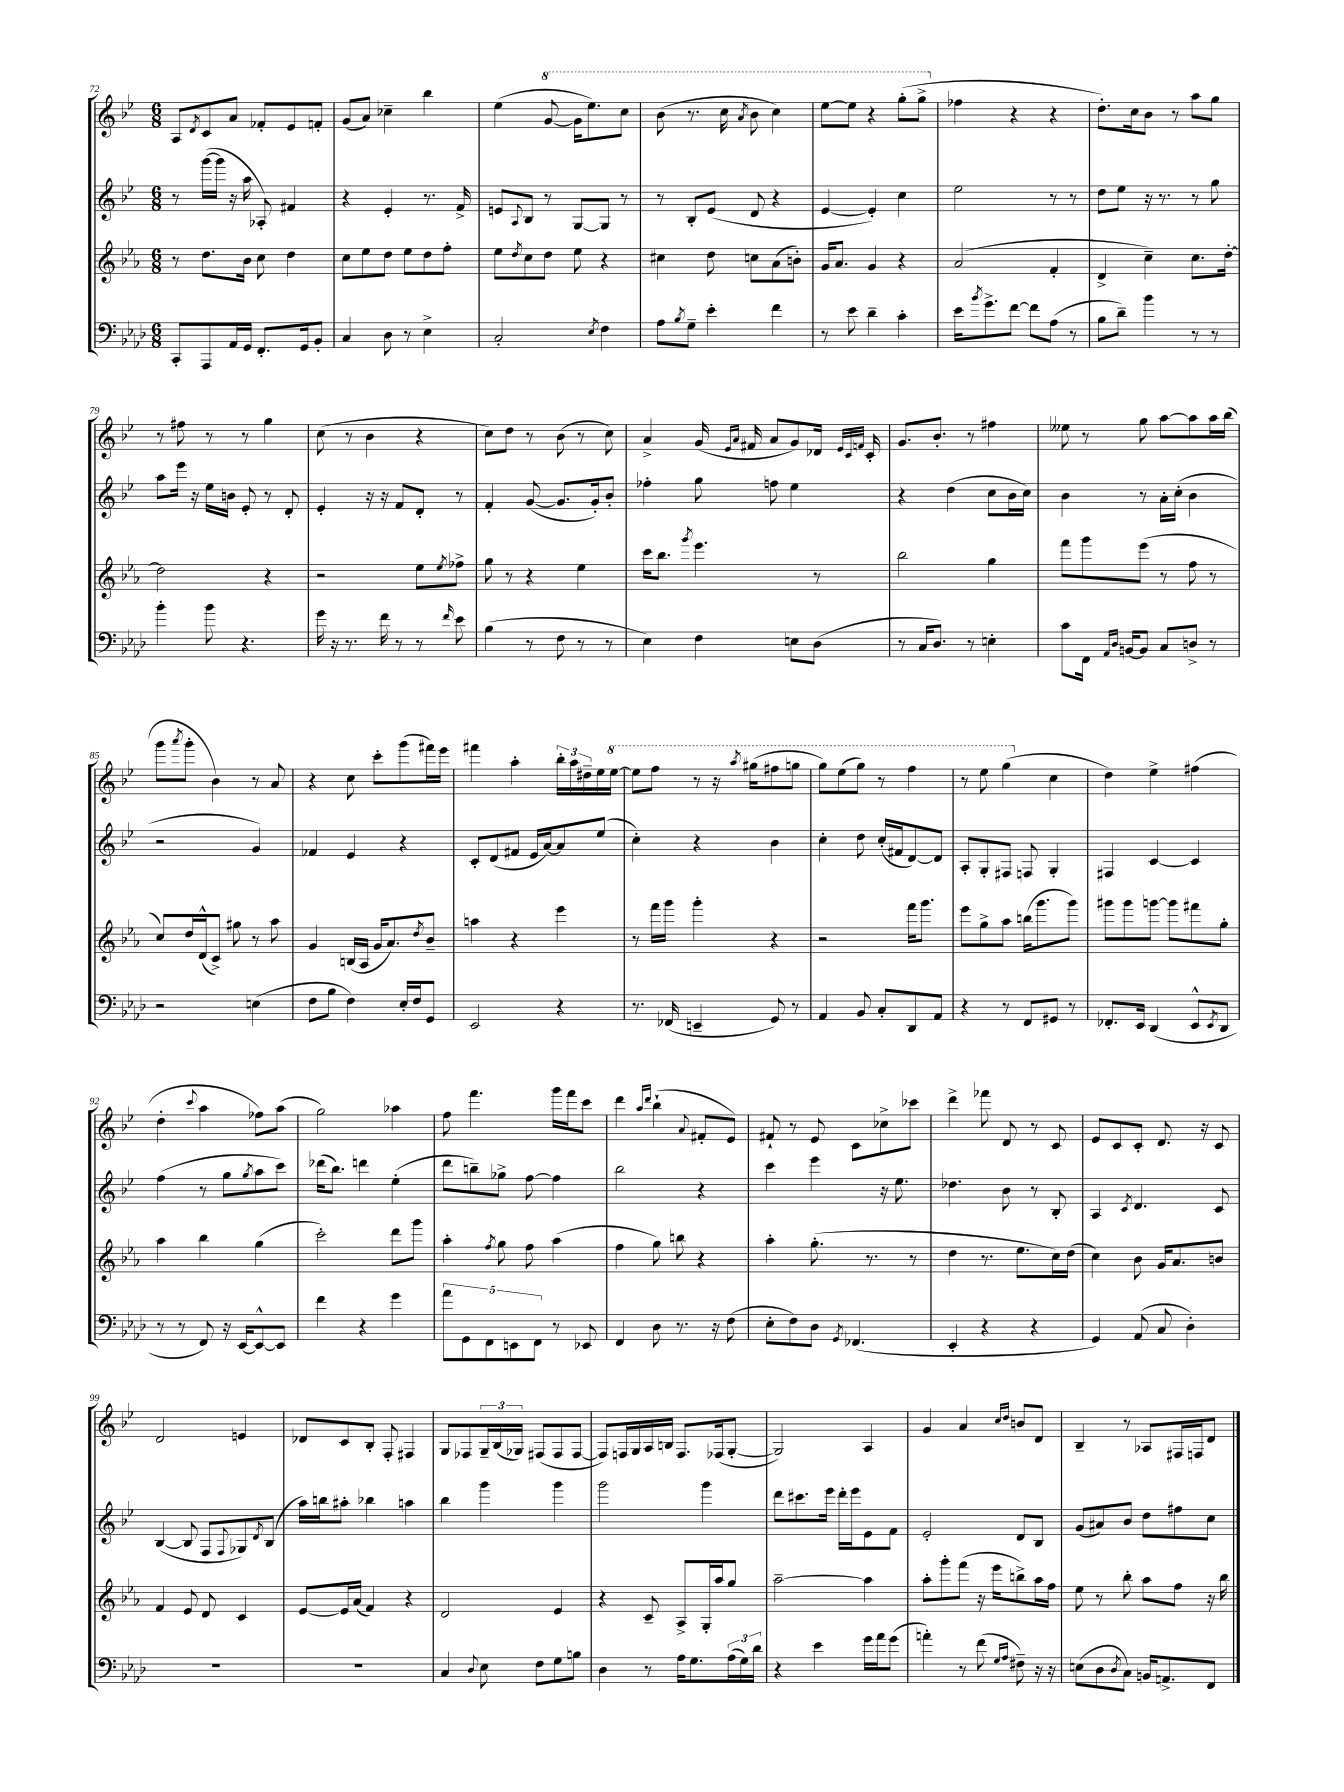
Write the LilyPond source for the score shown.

<<
\new StaffGroup <<
\new Staff = "s0" {
    \clef treble \key bes \major \numericTimeSignature \time 6/8
    a8 \acciaccatura { d'8 } c'8 a'8 fes'8-. ees'8 f'8-. |
    g'8( a'8) ces''4-- bes''4 |
    ees''4( \ottava #1 g''8~ g''16 ees'''8.) c'''8 |
    bes''8( r8. c'''16 \acciaccatura { a''8 } bes''8 c'''4) |
    ees'''8~ ees'''8 r4 g'''8-.( g'''8-> \ottava #0 |
    fes''4 r4 r4 |
    d''8.-.) c''16 bes'8 r8 a''8 g''8 |
    r8 fis''8 r8 r8 g''4 |
    c''8( r8 bes'4 r4 |
    c''8) d''8 r8 bes'8( r8 c''8) |
    a'4-> g'16( \grace { ees'16 a'16 } fis'16 a'8 g'8) des'16 \grace { ees'32 c'32 f'32 } c'16-. |
    g'8. bes'8.-. r8 fis''4 |
    eeses''8 r8 g''8 a''8~ a''8 a''16 bes''16( |
    g'''8 \acciaccatura { a'''8 } g'''8-. bes'4) r8 a'8 |
    r4 c''8 c'''8-. g'''8( fis'''16) ees'''16 |
    fis'''4 a''4-. \tuplet 3/2 { bes''16-. a''16 dis''16-- } ees''16 \ottava #1 ees'''16~ |
    ees'''8 f'''8 r8 r16 \acciaccatura { a'''8 } gis'''16( fis'''8 g'''8 |
    g'''8) ees'''8( g'''8) r8 f'''4 |
    r8 ees'''8 g'''4( \ottava #0 c''4 |
    d''4) ees''4-> fis''4( |
    d''4-. \appoggiatura { c'''8 } a''4 fes''8) a''8( |
    g''2) aes''4 |
    f''8 f'''4. g'''16 f'''16 c'''8 |
    d'''4 \grace { a''16 d'''16 } bes''4-!( \appoggiatura { a'8 } fis'8-. ees'8) |
    fis'8-! r8 ees'8 c'8 ces''8-> ces'''8 |
    d'''4-> fes'''8 d'8 r8 c'8 |
    ees'8 c'8 c'8-. d'8. r16 c'8 |
    d'2 e'4 |
    des'8 c'8 bes8-. f8-. fis4 |
    g8 fes8 \tuplet 3/2 { g16-- bes16( ges16) } fis8( fis8 fis8~ |
    fis8) f16 g16 a16 b16 f8. fes16( g8~-. |
    g2) a4 |
    g'4 a'4 \grace { c''16 d''16 } b'8 d'8 |
    bes4-- r8 aes8 fis16 f16 d'8 \bar "|." |
}
\new Staff = "s1" {
    \clef treble \key bes \major \numericTimeSignature \time 6/8
    r8 g'''16~( g'''16 r16 a''16 aes8-.) fis'4 |
    r4 ees'4-. r8. f'16-> |
    e'8 \appoggiatura { a8 } bes8 r8 g8~ g8 r8 |
    r8 bes8-. ees'8( d'8 r4 |
    ees'4~ ees'4-.) c''4 |
    ees''2 r8 r8 |
    d''8 ees''8 r16 r8. r8 g''8 |
    a''8 ees'''16 r16 ees''16 b'16 ees'8-. r8 d'8-. |
    ees'4-. r16 r16 f'8 d'8-. r8 |
    f'4-. g'8~( g'8. g'16-.) bes'8-. |
    fes''4-. g''8 f''8 ees''4 |
    r4 d''4( c''8 bes'16 c''16) |
    bes'4 r8 a'16-. c''16-.( bes'4 |
    r2 g'4) |
    fes'4 ees'4 r4 |
    c'8-. d'8( fis'8 ees'16 a'16~) a'8 ees''8( |
    c''4-.) r4 bes'4 |
    c''4-. d''8 c''16-.( fis'16 d'8~) d'8 |
    a8-. g8-. fis8 f8 g4-. |
    fis4 c'4~ c'4 |
    f''4( r8 g''8 \acciaccatura { g''8 } a''8 c'''8) |
    des'''16( bes''8.) d'''4 ees''4-.( |
    d'''8 b''8--) ges''8-> f''8~ f''4 |
    bes''2 r4 |
    c'''4 ees'''4 r16 ees''8. |
    des''4. bes'8 r8 bes8-. |
    a4 \acciaccatura { c'8 } d'4. c'8 |
    bes4~( bes8 f8 \appoggiatura { f8 } ges8) \acciaccatura { d'8 } bes8( |
    a''16) b''16 ais''8-. bes''4 a''4 |
    bes''4 g'''4 g'''4 |
    g'''2 g'''4 |
    d'''8 cis'''8. ees'''16 d'''16-. ees'''16 ees'8 f'8 |
    ees'2-. d'8 bes8 |
    g'8( ais'8) bes'8 d''8 fis''8 c''8 \bar "|." |
}
\new Staff = "s2" {
    \clef treble \key ees \major \numericTimeSignature \time 6/8
    r8 d''8. bes'16 c''8 d''4 |
    c''8 ees''8 d''8 ees''8 d''8 f''8-. |
    ees''8 \acciaccatura { d''8 } c''8 d''8 ees''8 r4 |
    cis''4 d''8 c''8 aes'8( b'8-.) |
    g'16 aes'8. g'4 r4 |
    aes'2( f'4-. |
    d'4-> c''4--) c''8. d''16~-. |
    d''2 r4 |
    r2 ees''8 \acciaccatura { ees''8 } fes''8-> |
    g''8 r8 r4 ees''4 |
    c'''16 bes''8. \acciaccatura { g'''8 } ees'''4. r8 |
    bes''2 g''4 |
    f'''8 g'''8 ees'''8( r8 f''8 r8 |
    c''8) d''16 d'16-^( c'8->) gis''8 r8 aes''8 |
    g'4 b16( aes16 g'16 aes'8.) \acciaccatura { d''8 } bes'8-- |
    a''4 r4 ees'''4 |
    r8 f'''16 g'''16 g'''4-. r4 |
    r2 f'''16 g'''8. |
    ees'''8 g''8-> aes''8 b''16( g'''8. g'''8) |
    gis'''8 gis'''8 g'''8~ g'''8 fis'''8 g''8-. |
    aes''4 bes''4 g''4( |
    c'''2-.) d'''8 g'''8 |
    aes''4-. \acciaccatura { f''8 } g''8 f''8 aes''4( |
    f''4 g''8) b''8 r4 |
    aes''4-. g''8.-.( r8. r8 |
    d''4 r8. ees''8. c''16) d''16( |
    c''4) bes'8 g'16 aes'8. b'8 |
    f'4 ees'8 d'8 c'4 |
    ees'8~ ees'16 aes'16( f'4) r4 |
    d'2 ees'4 |
    r4 c'8-- aes8-> g16-. aes''16 g''8 |
    aes''2~-- aes''4 |
    aes''8-. g'''8-. f'''8( r16 ees'''16 b''8->) aes''16 f''16 |
    ees''8 r8 bes''8-. aes''8 f''8 r16 bes''16 \bar "|." |
}
\new Staff = "s3" {
    \clef bass \key aes \major \numericTimeSignature \time 6/8
    c,8-. aes,,8 aes,16 g,16 f,8.-. g,16 bes,8-. |
    c4 des8 r8 ees4-> |
    c2-. \acciaccatura { ees8 } f4 |
    aes8 \acciaccatura { bes8 } g8-- ees'4-. f'4 |
    r8 ees'8 des'4-- c'4-. |
    ees'16 \acciaccatura { bes'8 } g'8.-> f'8~ f'8 aes8( r8 |
    bes8 des'8--) bes'4 r8 r8 |
    bes'4-. bes'8 r4. |
    g'16 r16 r8. f'16 r8 r8 \grace { f'16 } ees'8 |
    bes4( r8 f8 r8 r8 |
    ees4) f4 e8 des8( |
    r8 c16 des8.) r8 e4-. |
    c'8 f,16 \grace { aes,16 des16 } b,16~ b,8 c8 d8-> r8 |
    r2 e4( |
    f8 bes8 f4) ees16-. f16 g,8 |
    ees,2 r4 |
    r8. fes,16( e,4-- g,8) r8 |
    aes,4 bes,8 c8-. des,8 aes,8 |
    r4 r8 f,8 gis,8 r8 |
    fes,8.-. ees,16 des,4( ees,8-^ \acciaccatura { ees,8 } des,8 |
    r8 r8 f,8) r16 ees,16~ ees,8~-^ ees,8 |
    f'4 r4 g'4 |
    \tuplet 5/4 { aes'8 g,8 f,8 e,8 f,8 } r8 ees,8 |
    f,4 des8 r8. r16 f8( |
    ees8-. f8) des8 \acciaccatura { g,8 } fes,4.( |
    ees,4-. r4 r4 |
    g,4) aes,8( c8 des4-.) |
    R2. |
    R2. |
    c4 \appoggiatura { des8 } ees8 f8 g8 b8 |
    des4 r8 aes16 g8. \tuplet 3/2 { aes16( g16) des'16 } |
    r4 ees'4 g'16 aes'16 g'8( |
    a'4-.) r8 f'8( \grace { g16 aes16 } fis8--) r16 r16 |
    e8( des8 \acciaccatura { des8 } c8) b,16 a,8.-> f,8 \bar "|." |
}
>>
>>
\layout { \context { \Score currentBarNumber = #72 } }
